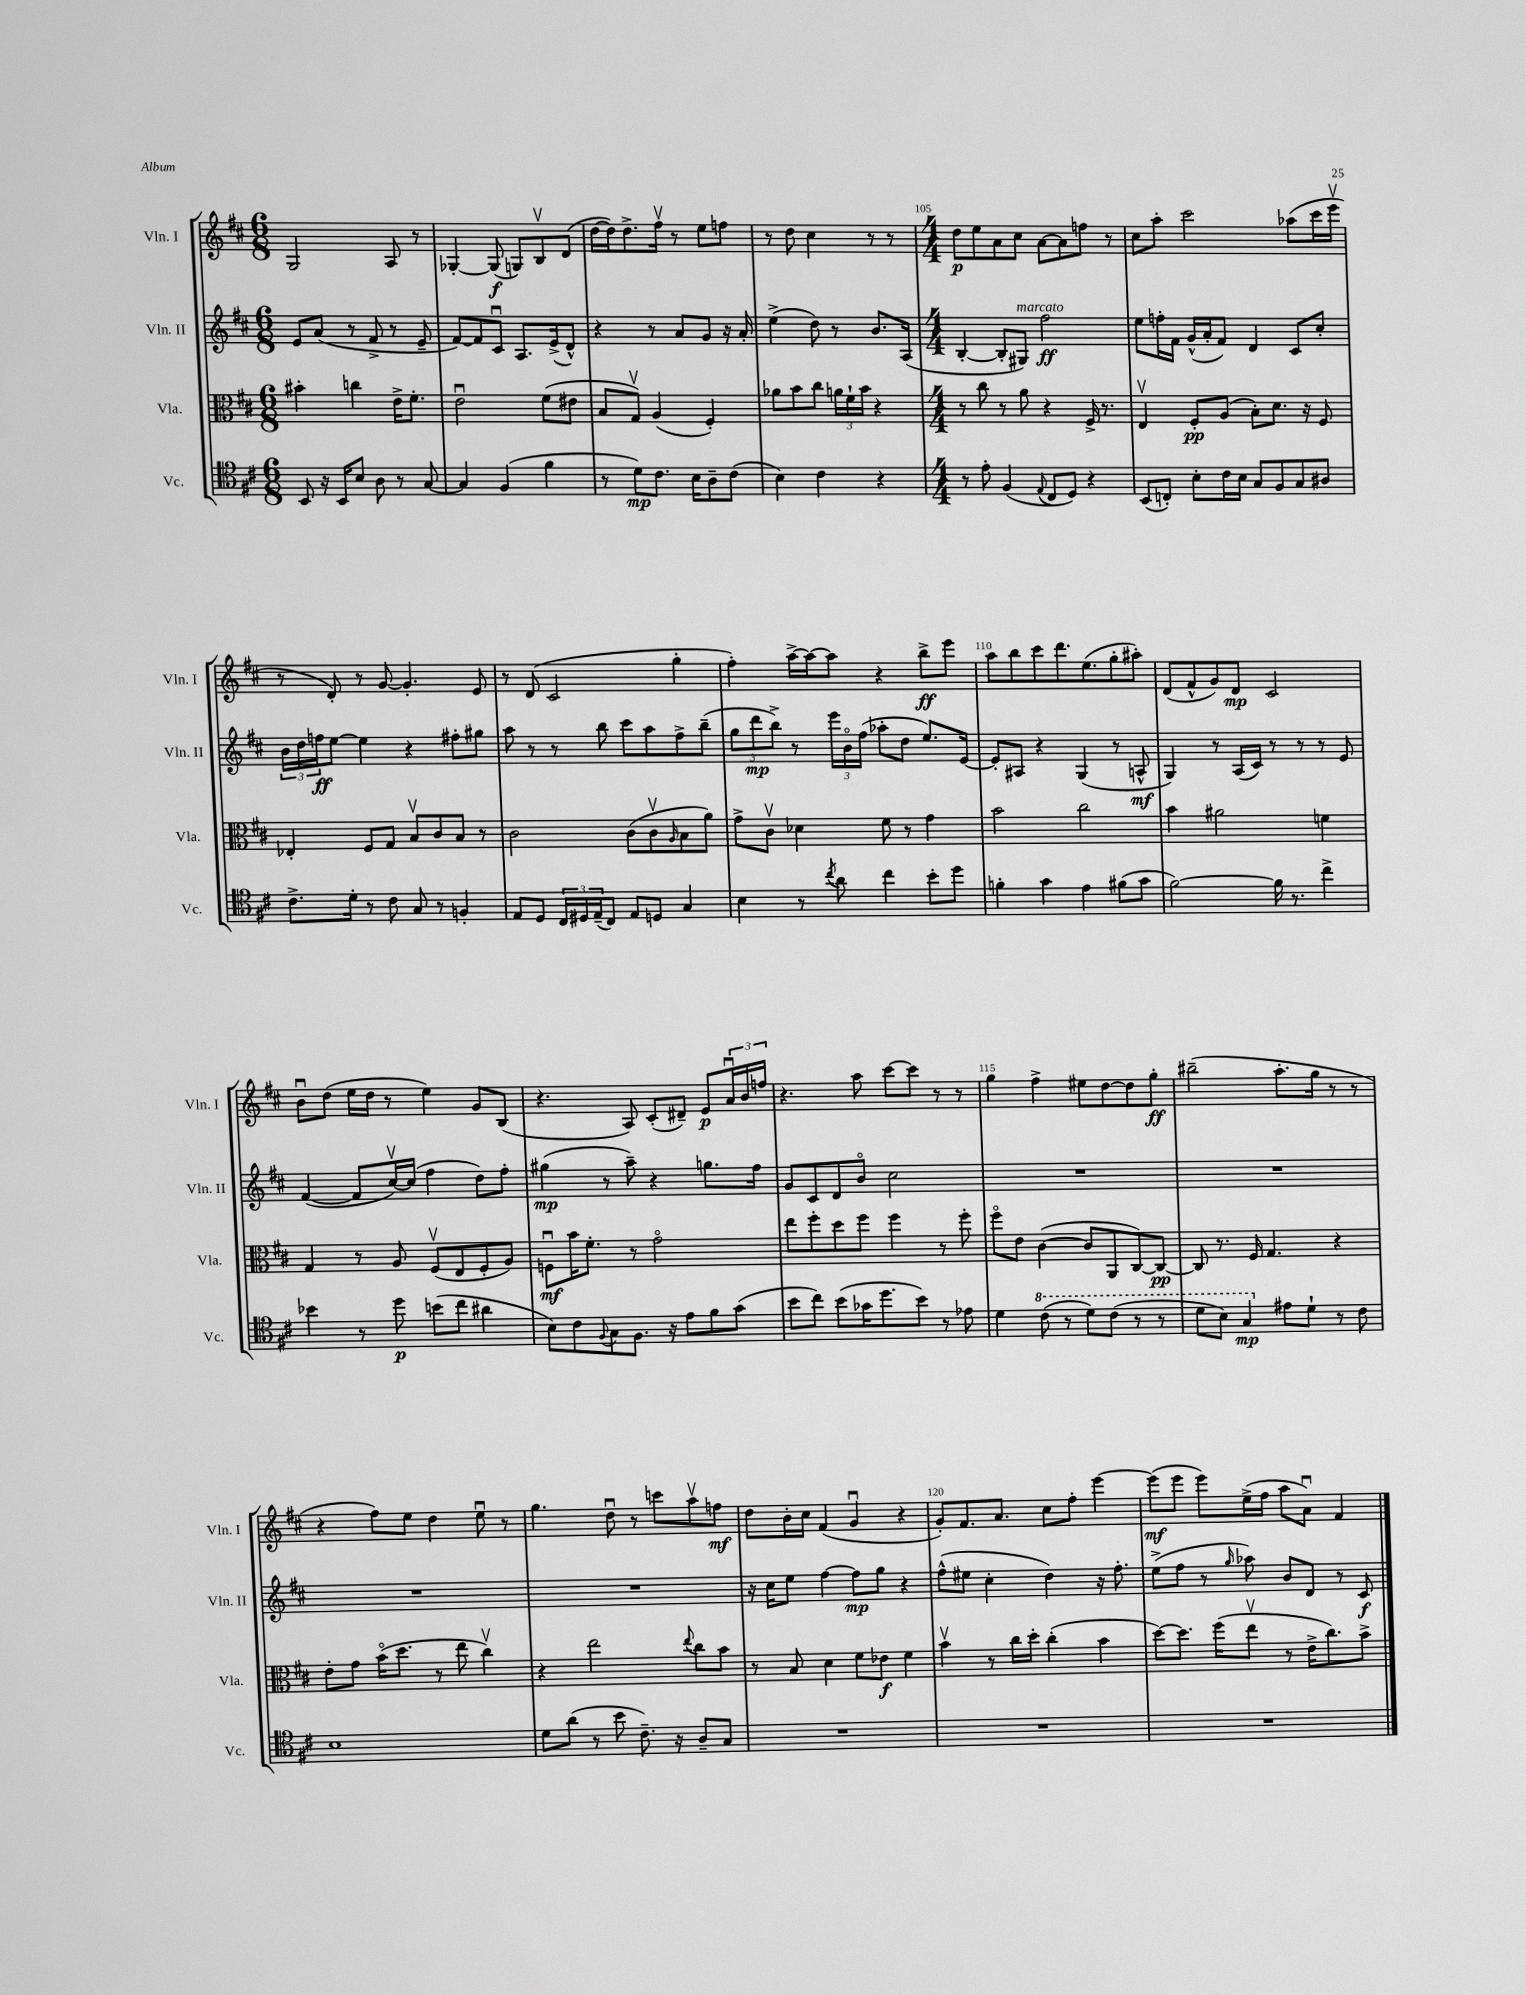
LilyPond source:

<<
\new StaffGroup <<
\new Staff = "s0" \with { instrumentName = "Vln. I" shortInstrumentName = "Vln. I" } {
    \clef treble \key d \major \numericTimeSignature \time 6/8
    g2 a8 r8 |
    ges4~-. ges8\f( g8) b8\upbow d'8( |
    d''16~ d''16) d''8.-> fis''16\upbow r8 e''8 f''8 |
    r8 d''8 cis''4 r8 r8 |
    \numericTimeSignature \time 4/4 d''8\p e''8 a'8 cis''8 a'8~ a'8 f''8 r8 |
    cis''8 a''8-. cis'''2 aes''8( cis'''16 e'''16\upbow |
    r8 d'8-.) r8 g'8~ g'4.-. e'8 |
    r8 d'8( cis'2 g''4-. |
    fis''4-.) a''16~-> a''16~ a''8 r4 b''8->\ff e'''8 |
    a''8 b''8 cis'''8 d'''8. e''8.( g''8-. ais''8-.) |
    d'8( fis'8-^ g'8) d'8\mp cis'2 |
    b'8\downbow d''8( e''16 d''16 r8 e''4) g'8 b8( |
    r4. a8) cis'8-.( dis'8--) e'8\p \tuplet 3/2 { a'16\downbow b'16 f''16 } |
    r4. a''8 cis'''8~ cis'''8 r8 r8 |
    g''4 fis''4-> eis''8 d''8~ d''8 g''8-.\ff |
    bis''2--( a''8.-. g''16 r8 r8 |
    r4 fis''8) e''8 d''4 e''8\downbow r8 |
    g''4. d''8\downbow r8 c'''8 a''8\upbow f''8\mf |
    d''8 b'16-. cis''16 fis'4( g'4\downbow r4 |
    g'8-.) fis'8. a'8. cis''8 fis''8-. e'''4~ |
    e'''8\mf( e'''8 e'''8) e''16->( fis''16 a''8 a'8\downbow) fis'4 \bar "|." |
}
\new Staff = "s1" \with { instrumentName = "Vln. II" shortInstrumentName = "Vln. II" } {
    \clef treble \key d \major \numericTimeSignature \time 6/8
    e'8 a'8( r8 fis'8-> r8 e'8-- |
    fis'8~) fis'8 cis'8\downbow a8. e'16->( d'8-^) |
    r4 r8 a'8 g'8 r16 a'16-. |
    e''4->( d''8) r8 b'8. a16( |
    \numericTimeSignature \time 4/4 b4~-. b8-. gis8^\markup { \italic "marcato" }) fis''2\ff |
    e''8 f''16-. fis'16 g'16-^( a'16-. fis'8) d'4 cis'8 cis''8-. |
    \tuplet 3/2 { b'16 d''16 f''16\ff } e''8~ e''4 r4 fis''8-. gis''8 |
    a''8 r8 r8 b''8 cis'''8 a''8 fis''8-> b''8--( |
    \tuplet 3/2 { g''8 d'''8\mp b''8->) } r8 \tuplet 3/2 { e'''16 b'16\flageolet fis''16( } aes''8-. d''8 e''8.) e'16~ |
    e'8-. ais8 r4 g4( r8 a8-^\mf |
    g4) r8 a16( cis'16) r8 r8 r8 e'8 |
    fis'4~( fis'8 cis''16~\upbow) cis''16( fis''4 d''8) fis''8-. |
    gis''4\mp( r8 a''8--) r4 g''8. fis''16 |
    g'8 cis'8 d'8 b'8\flageolet cis''2 |
    R1 |
    R1 |
    R1 |
    R1 |
    r16 cis''16 e''8 fis''4~ fis''8\mp g''8 r4 |
    fis''8-^( eis''8 cis''4-. d''4) r16 fis''8.-. |
    e''8->( fis''8 r8 \grace { g''16 } aes''8) b'8 d'8 r8 cis'8\f \bar "|." |
}
\new Staff = "s2" \with { instrumentName = "Vla." shortInstrumentName = "Vla." } {
    \clef alto \key d \major \numericTimeSignature \time 6/8
    bis'4-. c''4 e'16-> fis'8.-. |
    e'2\downbow fis'8( eis'8 |
    b8 g8\upbow) a4( fis4-.) |
    aes'8 b'8 cis''8 \tuplet 3/2 { a'16 fis'16-! b'16 } r4 |
    \numericTimeSignature \time 4/4 r8 cis''8 r8 a'8 r4 fis16-> r8. |
    e4\upbow fis8-.\pp a8( b8-.) d'8. r16 fis8 |
    ees4-. fis8 g8 b8\upbow cis'8 b8 r8 |
    cis'2 cis'8( cis'8\upbow \grace { a16 } b8 a'8) |
    g'8-> cis'8\upbow des'4 fis'8 r8 g'4 |
    b'2 cis''2 |
    b'4 ais'2 f'4 |
    g4 r8 a8 fis8\upbow( e8 fis8-. a8) |
    f8\downbow\mf b'16 fis'8.-. r8 g'2\flageolet |
    e''8 fis''8-. d''8 fis''8 fis''4 r8 fis''8-. |
    fis''8\flageolet e'8 cis'4~( cis'8 a,8 cis8~) cis8~\pp |
    cis8 r8. fis16 g4. r4 |
    e'8-. g'8 b'16\flageolet( d''8. r8 e''8 cis''4\upbow) |
    r4 e''2 \appoggiatura { e''8 } cis''8 b'8 |
    r8 b8 d'4 fis'8 ees'8\f fis'4 |
    b'4\upbow r8 cis''16 d''16-. cis''4-.( b'4 |
    d''8~) d''8. fis''16( e''8\upbow r8 e'16-> cis''8.) b'8-> \bar "|." |
}
\new Staff = "s3" \with { instrumentName = "Vc." shortInstrumentName = "Vc." } {
    \clef tenor \key d \major \numericTimeSignature \time 6/8
    b,8 r16 b,16 b8 a8 r8 g8~ |
    g4 fis4( fis'4 |
    r8 d'8\mp) cis'8. b16 a8-- cis'8( |
    b4) cis'4 r4 |
    \numericTimeSignature \time 4/4 r8 e'8-. fis4( \appoggiatura { e8 } cis8 d8) r4 |
    b,8( c8-.) b8-. cis'16 b16 g8 fis8 g8 ais8 |
    cis'8.-> d'16-. r8 cis'8 g8 r8 f4-. |
    e8 d8 \tuplet 3/2 { cis16 dis16 e16--( } cis8) e8 d8 g4 |
    b4 r8 \acciaccatura { cis''8 } a'8 cis''4 b'8-. d''8 |
    f'4-. g'4 e'4 fis'8( g'8 |
    fis'2~) fis'16 r8. cis''4-> |
    bes'4 r8 d''8\p b'8( cis''8 ais'4 |
    b8) cis'8 \appoggiatura { fis8 } g8 fis8. r16 e'8 fis'8 g'8( |
    b'8 cis''8) b'8( ges'16 d''8. b'8) r8 ees'8 |
    d'4 \ottava #1 cis''8( r8 d''8) cis''8( r8 r8 |
    d''8 b'8) g'4\mp \ottava #0 eis'8 d'8-! r8 cis'8 |
    b1 |
    d'8 a'8( r8 b'8 cis'8.--) r16 a8-- g8 |
    R1 |
    R1 |
    R1 \bar "|." |
}
>>
>>
\layout { \context { \Score currentBarNumber = #101 \override BarNumber.break-visibility = ##(#f #t #t) barNumberVisibility = #(every-nth-bar-number-visible 5) } }
